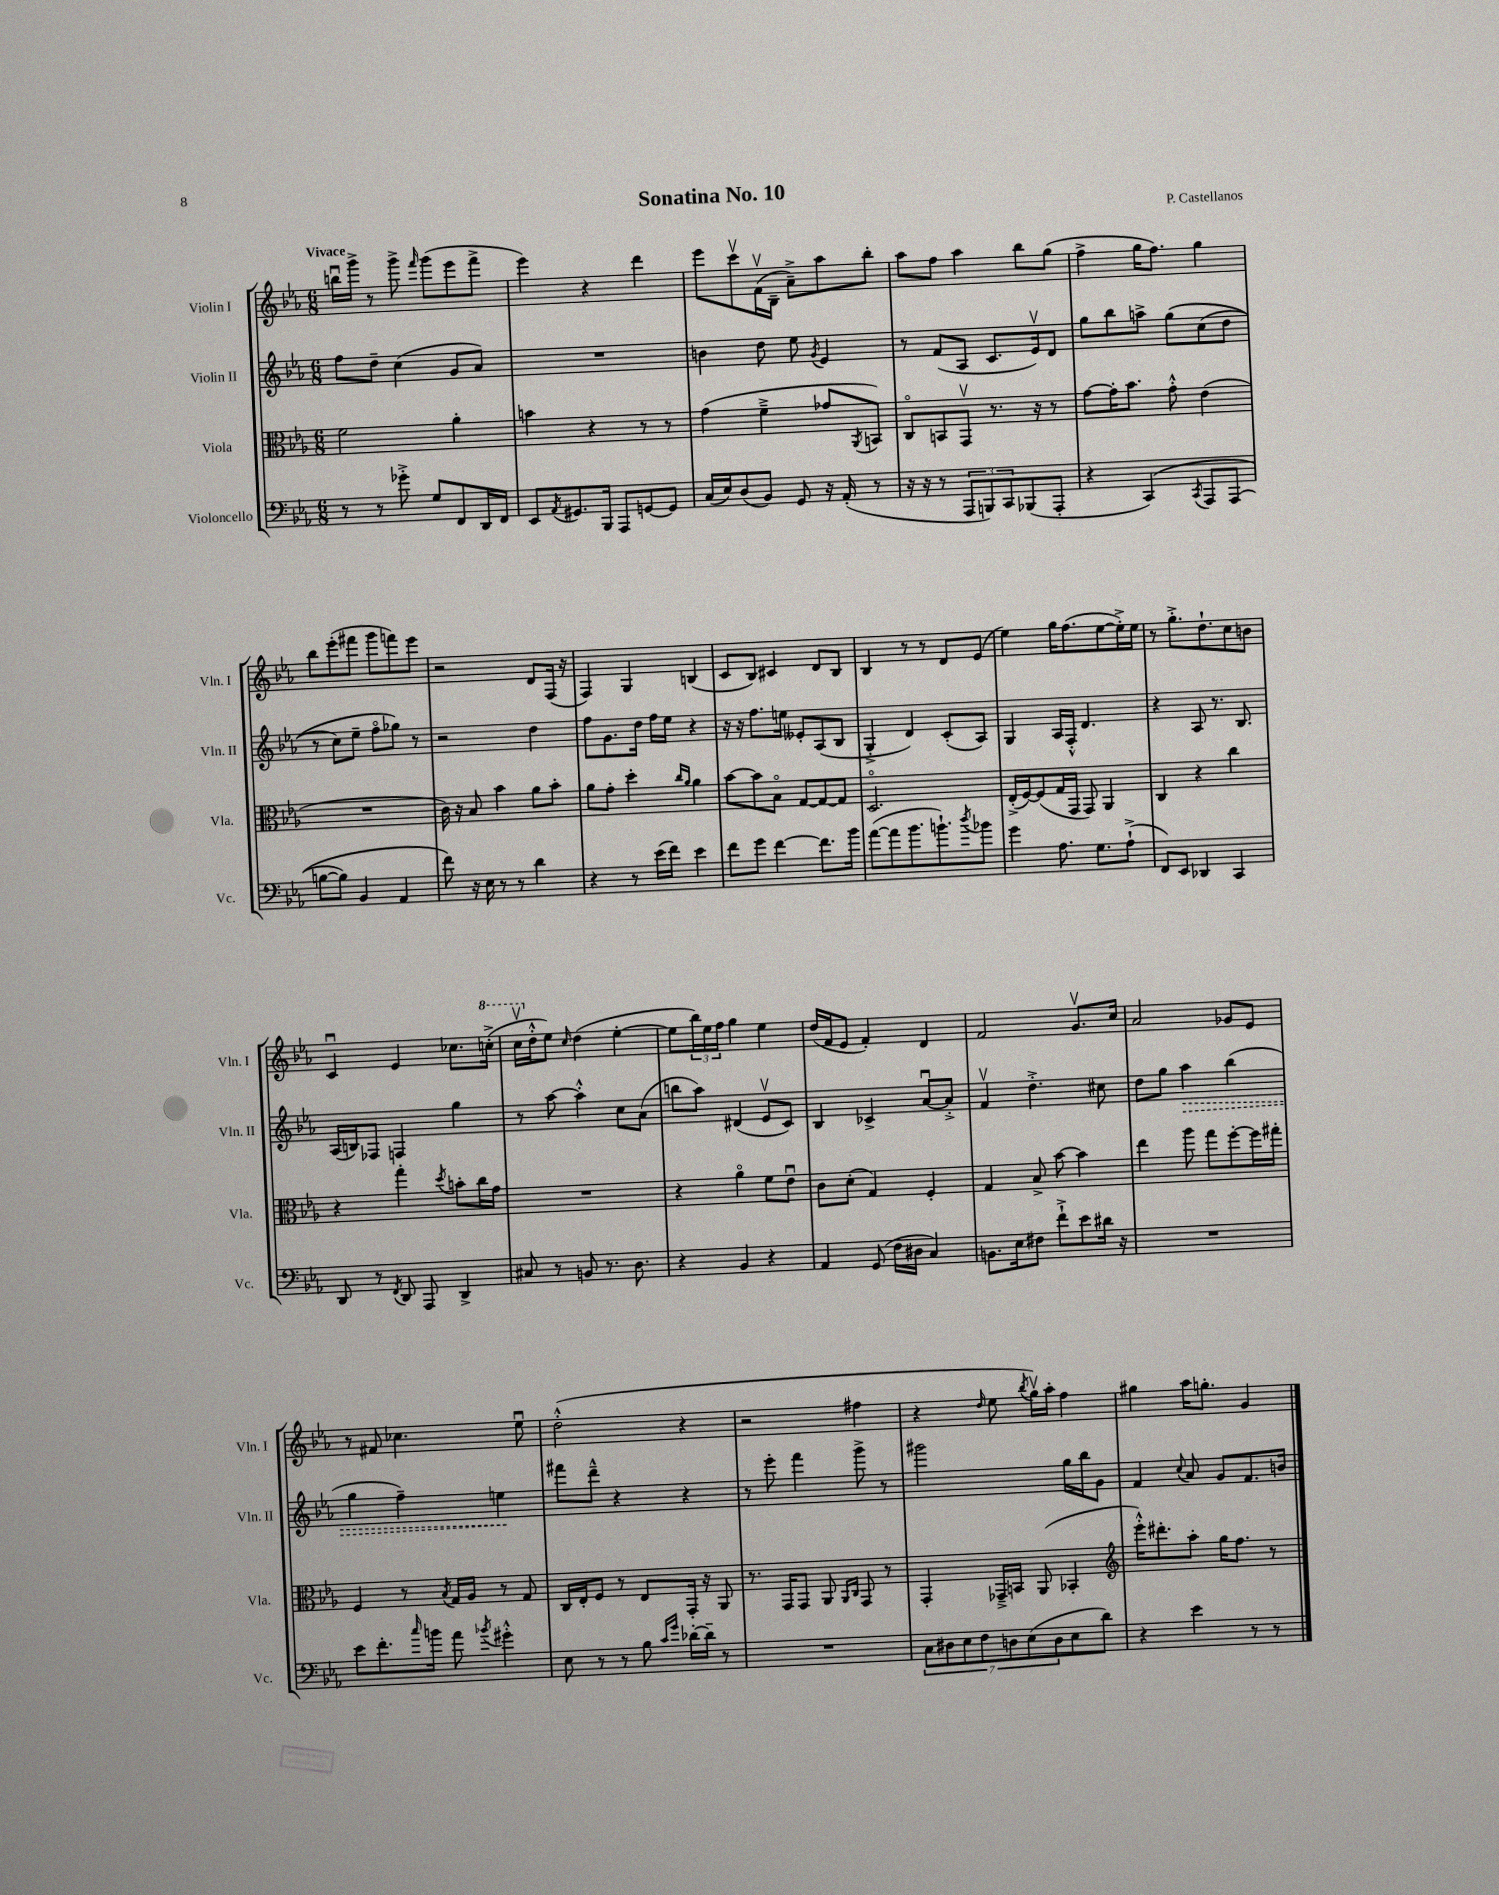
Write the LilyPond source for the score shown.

\header { title = "Sonatina No. 10" composer = "P. Castellanos" }
<<
\new StaffGroup <<
\new Staff = "s0" \with { instrumentName = "Violin I" shortInstrumentName = "Vln. I" } {
    \clef treble \key ees \major \numericTimeSignature \time 6/8 \tempo "Vivace"
    b''16\downbow g'''16-> r8 g'''8-> \grace { f'''16 } g'''8( ees'''8 f'''8-> |
    ees'''4) r4 d'''4 |
    ees'''8 c'''8\upbow f'16\upbow( bes16-- aes'8--->) aes''8 bes''8-. |
    aes''8 f''8 aes''4 bes''8 g''8( |
    f''4-> g''16 f''8.) g''4 |
    bes''8 ees'''8-.( fis'''8 g'''8 f'''8) ees'''8 |
    r2 d'8 f16( r16 |
    f4) g4 b4( |
    c'8 bes8) cis'4 d'8 bes8 |
    bes4 r8 r8 d'8 ees'8( |
    ees''4) g''16 f''8.( ees''8~ ees''16-.->) ees''16 |
    r8 g''8.-.-> d''8.-! c''8 b'8 |
    c'4\downbow ees'4 ces''8. \ottava #1 c'''!16-.->( |
    c'''16\upbow \ottava #0 d''16-.-^ ees''8) \grace { c''16 } d''4( ees''4~-. |
    ees''8 \tuplet 3/2 { bes''16) ees''16 f''16 } g''4 ees''4 |
    d''16( f'16 ees'8 f'4-.) d'4 |
    f'2 g'8.\upbow c''16 |
    aes'2 ges'8 ees'8 |
    r8 fis'8 ces''4. ees''8\downbow |
    d''2-.-^( r4 |
    r2 fis''4 |
    r4 \grace { d''16 } ees''8 \acciaccatura { bes''8 } g''16\upbow) aes''16-. f''4 |
    gis''4 aes''16 g''8.-. g'4 \bar "|." |
}
\new Staff = "s1" \with { instrumentName = "Violin II" shortInstrumentName = "Vln. II" } {
    \clef treble \key ees \major \numericTimeSignature \time 6/8
    f''8 d''8-- c''4( g'8 aes'8) |
    R2. |
    b'4 d''8 ees''8 \acciaccatura { g'8 } ees'4 |
    r8 f'8( aes8 c'8. ees'16\upbow) d'8 |
    g''8 bes''8 a''8-> g''8\( c''8( d''8 |
    r8 c''8) ees''8-- f''8\flageolet ges''8\) r8 |
    r2 d''4 |
    f''8 g'8. d''16 f''16 ees''16 r4 |
    r16 r16 f''8. e''16 eeses'8-. aes8( bes8 |
    g4-.-> d'4) c'8-.( aes8) |
    g4 aes16 f16-.-^ d'4. |
    r4 aes8 r8. bes8. |
    aes16( b16) fes8 f4 g''4 |
    r8 aes''8~ aes''4-.-^ c''8 aes'8( |
    b''8 aes''8) dis'4( ees'8\upbow c'8) |
    bes4 ces'4-> aes'8~\downbow aes'8-.-> |
    f'4\upbow d''4.-.-> cis''8 |
    d''8 g''8 \once \override Hairpin.style = #'dashed-line aes''4\> bes''4( |
    g''4 f''4--) e''4\! |
    fis'''8 d'''8---^ r4 r4 |
    r8 ees'''8-. f'''4 g'''8-> r8 |
    gis'''2 g''16 bes''16 g'8 |
    f'4 \appoggiatura { c''8 } aes'8 g'8 f'8. b'16 \bar "|." |
}
\new Staff = "s2" \with { instrumentName = "Viola" shortInstrumentName = "Vla." } {
    \clef alto \key ees \major \numericTimeSignature \time 6/8
    f'2 aes'4-. |
    b'4 r4 r8 r8 |
    g'4( f'4---> ges'8 \acciaccatura { aes,8 } b,8) |
    c8\flageolet b,8 g,8\upbow r8. r16 r8 |
    g'8~ g'16-. bes'8. g'8-.-^ ees'4( |
    R2. |
    c'16) r16 bes8 bes'4 aes'8 bes'8-. |
    aes'8 g'8-. d''4-. \grace { c''16 aes'16 } aes'4 |
    bes'8~ bes'8 bes8\flageolet g8~ g8~ g8 |
    d2.\flageolet |
    ees16-.->( f16~) f8( g16 g,16 g,8) aes,4 |
    c4 r4 c''4 |
    r4 g''4-. \acciaccatura { d''8 } b'8-. c''16 g'16 |
    R2. |
    r4 aes'4\flageolet f'8 ees'8\downbow |
    c'8 d'8-.( g4) f4-. |
    g4 bes8-> bes'8~ bes'4 |
    ees''4 aes''8 g''8 f''8~-. f''16 gis''16-. |
    f4 r8 \acciaccatura { bes8 } g16 aes16 r8 g8 |
    c16 ees16-. f8 r8 ees8 g,16-. r16 aes,8 |
    r8. g,16 g,8 aes,8 \grace { aes,16 c16 } g,8 r8 |
    g,4-. ges,16---> b,16 aes,8( bes,4-. |
    \clef treble ees'''16-.-^) dis'''8.-. aes''8-. g''16 f''8. r8 \bar "|." |
}
\new Staff = "s3" \with { instrumentName = "Violoncello" shortInstrumentName = "Vc." } {
    \clef bass \key ees \major \numericTimeSignature \time 6/8
    r8 r8 ges'8-.-> g8 f,8 d,16 f,16 |
    ees,8 \acciaccatura { aes,8 } gis,8. bes,,16 aes,,8 g,8~ g,8 |
    c16( ees16) d8( bes,8) g,8 r16 aes,16-.( r8 |
    r16 r16 r8 \tuplet 3/2 { aes,,8 b,,8) c,8 } bes,,8( aes,,8-. |
    r4 c,4)\( \acciaccatura { c,8 } aes,,8 aes,,8( |
    b8~ b8) bes,4 aes,4 |
    f'8\) r16 ees16 r8 r8 d'4 |
    r4 r8 ees'16( f'16) ees'4 |
    f'8 g'8 f'4~ f'8. bes'16 |
    aes'8~( aes'8 bes'8. b'8.-!) \acciaccatura { d''8 } bes'8 |
    g'4 aes8. g8. aes8-!->( |
    f,8) ees,8 des,4 c,4 |
    d,8 r8 \acciaccatura { f,8 } d,8 aes,,8 d,4-> |
    cis8 r8 b,8 r8. d8. |
    r4 bes,4 r4 |
    aes,4 g,8( f16 dis16 c4) |
    b,8. ees16 fis8 f'8-!-> ees'8 dis'16 r16 |
    R2. |
    ees'8 f'8.-. \grace { c''16 } b'16 aes'8 \acciaccatura { bes'8 } gis'4-.-^ |
    ees8 r8 r8 bes8 \grace { c'16 g'16 } des'16~-. des'16-- r8 |
    R2. |
    \tuplet 7/4 { c8 dis8 ees8 f8 d8 ees8( d8 } ees8 d'8) |
    r4 ees'4 r8 r8 \bar "|." |
}
>>
>>
\layout { \context { \Score \remove "Bar_number_engraver" } }
